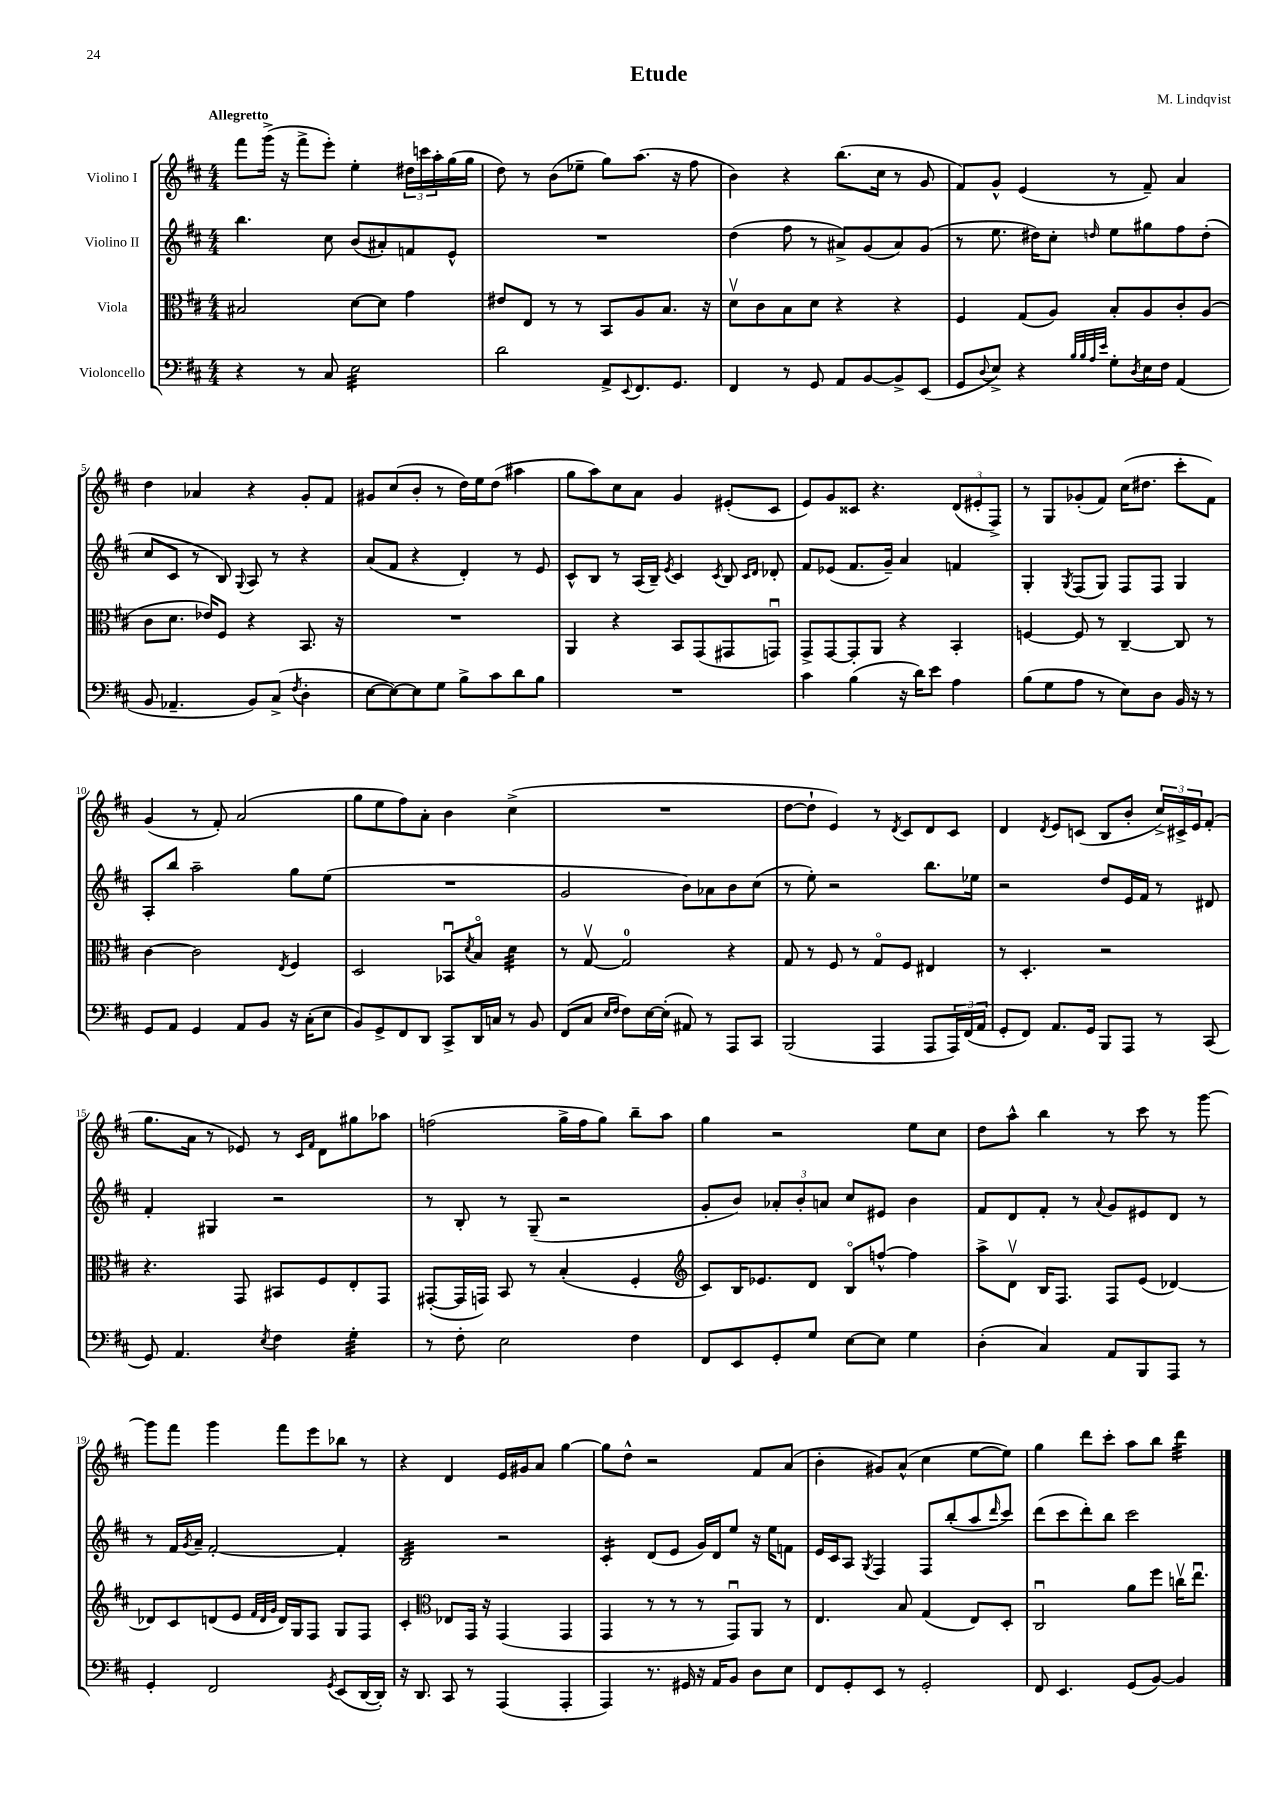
\header { title = "Etude" composer = "M. Lindqvist" }
<<
\new StaffGroup <<
\new Staff = "s0" \with { instrumentName = "Violino I" } {
    \clef treble \key d \major \numericTimeSignature \time 4/4 \tempo "Allegretto"
    fis'''8 g'''16->( r16 fis'''8-> e'''8-.) e''4-. \tuplet 3/2 { dis''16 c'''16 a''16-. } g''16( g''16 |
    d''8) r8 b'8( ees''8-- g''8) a''8.( r16 fis''8 |
    b'4) r4 b''8.( cis''16 r8 g'8 |
    fis'8) g'8-^ e'4( r8 fis'8--) a'4 |
    d''4 aes'4 r4 g'8-. fis'8 |
    gis'8 cis''8( b'8-. r8 d''16) e''16 d''8( ais''4 |
    g''8 a''8) cis''8 a'8 g'4 eis'8-.( cis'8 |
    e'8) g'8 cisis'8 r4. \tuplet 3/2 { d'8( eis'8-. fis8->) } |
    r8 g8 ges'8-.( fis'8) cis''16( dis''8. cis'''8-. fis'8) |
    g'4( r8 fis'8-.) a'2( |
    g''8 e''8 fis''8) a'8-. b'4 cis''4->( |
    R1 |
    d''8~ d''8-! e'4) r8 \acciaccatura { d'8 } cis'8 d'8 cis'8 |
    d'4 \acciaccatura { d'8 } e'8 c'8( b8 b'8-. \tuplet 3/2 { cis''16->) cis'16-> e'16 } fis'8-.( |
    g''8. a'16 r8 ees'8) r8 \grace { cis'16 fis'16 } d'8 gis''8 aes''8 |
    f''2( g''16-> f''16 g''8) b''8-- a''8 |
    g''4 r2 e''8 cis''8 |
    d''8 a''8-^ b''4 r8 cis'''8 r8 g'''8~ |
    g'''8 fis'''8 g'''4 fis'''8 e'''8 bes''8 r8 |
    r4 d'4 e'16 gis'16 a'8 g''4~ |
    g''8 d''8-^ r2 fis'8 a'8( |
    b'4-. gis'8) a'8-^( cis''4 e''8~ e''8) |
    g''4 d'''8 cis'''8-. a''8 b''8 d'''4:32 \bar "|." |
}
\new Staff = "s1" \with { instrumentName = "Violino II" } {
    \clef treble \key d \major \numericTimeSignature \time 4/4
    b''4. cis''8 b'8( ais'8-.) f'8 e'8-^ |
    R1 |
    d''4( fis''8 r8 ais'8->) g'8( ais'8) g'8( |
    r8 e''8. dis''16) cis''8-. \grace { d''16 } e''8 gis''8 fis''8 d''8-.( |
    cis''8 cis'8 r8 b8) \appoggiatura { g8 } a8 r8 r4 |
    a'8( fis'8 r4 d'4-.) r8 e'8 |
    cis'8-^ b8 r8 a16( b16--) \acciaccatura { e'8 } cis'4 \acciaccatura { cis'8 } b8 \grace { cis'16 d'16 } des'8-. |
    fis'8 ees'8( fis'8. g'16--) a'4 f'4 |
    g4-. \acciaccatura { g8 } fis8( g8) fis8 fis8 g4 |
    a8-. b''8 a''2-- g''8 e''8( |
    R1 |
    g'2 b'8) aes'8 b'8 cis''8( |
    r8 e''8-.) r2 b''8. ees''16 |
    r2 d''8 e'16 fis'16 r8 dis'8 |
    fis'4-. gis4 r2 |
    r8 b8-. r8 g8--( r2 |
    g'8-. b'8) \tuplet 3/2 { aes'8-. b'8-. a'8 } cis''8 eis'8 b'4 |
    fis'8 d'8 fis'8-. r8 \appoggiatura { a'8 } g'8 eis'8 d'8 r8 |
    r8 fis'16 \acciaccatura { g'8 } a'16-- fis'2~-. fis'4-. |
    b2:32 r2 |
    cis'4:16-. d'8( e'8 g'16) d'16 e''8 r16 e''16 f'8 |
    e'16 cis'16 a8 \acciaccatura { g8 } fis4 fis8 b''8-.( a''8 \grace { d'''16 } cis'''8) |
    d'''8( cis'''8 d'''8-.) b''8 cis'''2 \bar "|." |
}
\new Staff = "s2" \with { instrumentName = "Viola" } {
    \clef alto \key d \major \numericTimeSignature \time 4/4
    bis2 d'8~ d'8 g'4 |
    eis'8 e8 r8 r8 b,8 a8 b8. r16 |
    d'8\upbow cis'8 b8 d'8 r4 r4 |
    fis4 g8( a8) b8-. a8 cis'8-. a8( |
    cis'8 d'8. ees'16) fis8 r4 b,8. r16 |
    R1 |
    a,4 r4 b,8 g,8( gis,8 g,8\downbow) |
    g,8-> g,8~ g,8-. a,8 r4 b,4-. |
    f4~ f8 r8 cis4~-- cis8 r8 |
    cis'4~ cis'2 \acciaccatura { e8 } fis4 |
    d2 bes,8\downbow \acciaccatura { d'8 } b8\flageolet d'4:32 |
    r8 g8~\upbow g2-0 r4 |
    g8 r8 fis8 r8 g8\flageolet fis8 eis4 |
    r8 d4.-. r2 |
    r4. g,8 bis,8 fis8 e8-. g,8 |
    gis,8~-.( gis,16 g,16) b,8 r8 b4-.( fis4-. |
    \clef treble cis'8) b16 ees'8. d'8 b8\flageolet f''8~-^ f''4 |
    a''8-> d'8\upbow b16 fis8. fis8 e'8( des'4~) |
    des'8 cis'8 d'8( e'8 \grace { fis'32 d'32 g'32 } d'16) g16 fis8 g8 fis8 |
    cis'4-. \clef alto ees8 g,16 r16 g,4( g,4 |
    g,4 r8 r8 r8 g,8\downbow) a,8 r8 |
    e4. b8 g4( e8) d8-. |
    cis2\downbow a'8 fis''8 c''16\upbow e''8.\downbow \bar "|." |
}
\new Staff = "s3" \with { instrumentName = "Violoncello" } {
    \clef bass \key d \major \numericTimeSignature \time 4/4
    r4 r8 cis8 e2:32 |
    d'2 a,8-> \appoggiatura { e,8 } fis,8. g,8. |
    fis,4 r8 g,8 a,8 b,8~ b,8-> e,8( |
    g,8 \appoggiatura { d8 } e8->) r4 \grace { b32 b32 a32 e'32 } g8-. \acciaccatura { d8 } e16 fis16 a,4( |
    b,8 aes,4.-- b,8) cis8->( \acciaccatura { fis8 } d4-. |
    e8~ e8~) e8 g8 b8-> cis'8 d'8 b8 |
    R1 |
    cis'4 b4( r16 d'16) e'8 a4 |
    b8( g8 a8 r8 e8) d8 b,16 r16 r8 |
    g,8 a,8 g,4 a,8 b,8 r16 cis16-.( e8 |
    b,8) g,8-> fis,8 d,8 cis,8-> d,16 c16 r8 b,8 |
    fis,8( cis8 \grace { e16 fis16 } fis8) e16~ e16-.( ais,8) r8 a,,8 cis,8 |
    b,,2( a,,4 a,,8 \tuplet 3/2 { a,,16) fis,16( a,16 } |
    g,8-. fis,8) a,8. g,16 b,,8 a,,8 r8 cis,8( |
    g,8) a,4. \acciaccatura { e8 } fis4 g4:32-. |
    r8 fis8-. e2 fis4 |
    fis,8 e,8 g,8-. g8 e8~ e8 g4 |
    d4-.( cis4) a,8 b,,8 a,,8 r8 |
    g,4-. fis,2 \acciaccatura { g,8 } e,8( d,16~ d,16-.) |
    r16 d,8. cis,8 r8 a,,4( a,,4-. |
    a,,4) r8. gis,16 r16 a,16 b,8 d8 e8 |
    fis,8 g,8-. e,8 r8 g,2-. |
    fis,8 e,4. g,8( b,8~) b,4 \bar "|." |
}
>>
>>
